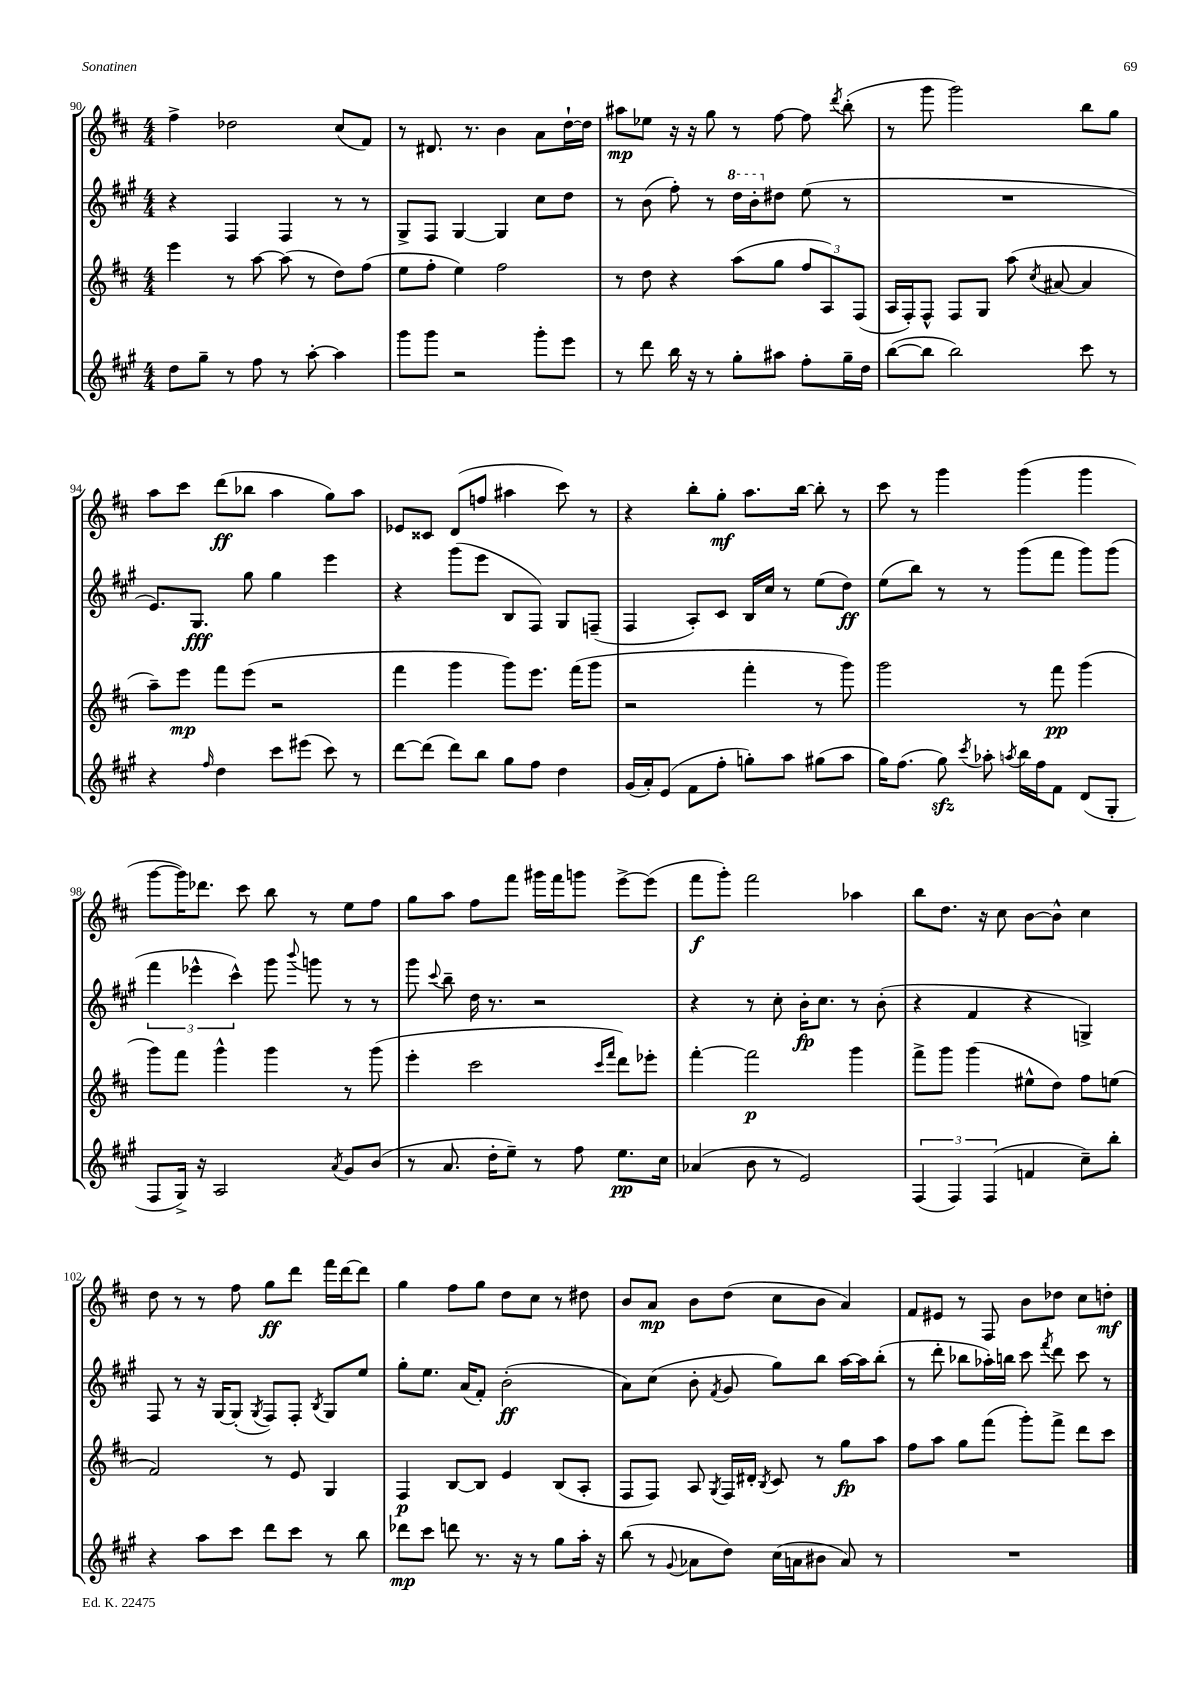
<<
\new StaffGroup <<
\new Staff = "s0" {
    \clef treble \key d \major \numericTimeSignature \time 4/4
    \autoBeamOff fis''4-> des''2 cis''8[( fis'8]) |
    r8 dis'8. r8. b'4 a'8[ d''16~-! d''16] |
    ais''8[\mp ees''8] r16 r16 g''8 r8 fis''8~ fis''8 \acciaccatura { d'''8 } b''8-.( |
    r8 g'''8 g'''2) b''8[ g''8] |
    a''8[ cis'''8] d'''8[\ff( bes''8] a''4 g''8[) a''8] |
    ees'8[ cisis'8] d'8[( f''8] ais''4 cis'''8) r8 |
    r4 b''8[-. g''8]-.\mf a''8.[ b''16]~ b''8-. r8 |
    cis'''8 r8 g'''4 g'''4( g'''4 |
    g'''8[~ g'''16) des'''8.] cis'''8 b''8 r8 e''8[ fis''8] |
    g''8[ a''8] fis''8[ fis'''8] gis'''16[ fis'''16 g'''8] e'''8[~-> e'''8]( |
    fis'''8[\f g'''8]-.) fis'''2 aes''4 |
    b''8[ d''8.] r16 cis''8 b'8[~ b'8]-^ cis''4 |
    d''8 r8 r8 fis''8 g''8[\ff d'''8] fis'''16[ d'''16~ d'''8] |
    g''4 fis''8[ g''8] d''8[ cis''8] r8 dis''8 |
    b'8[ a'8]\mp b'8[ d''8]( cis''8[ b'8] a'4) |
    fis'8[ eis'8] r8 fis8 b'8[ des''8] cis''8[ d''8]-.\mf \bar "|." |
}
\new Staff = "s1" {
    \clef treble \key a \major \numericTimeSignature \time 4/4
    \autoBeamOff r4 fis4 fis4 r8 r8 |
    gis8[-> fis8] gis4~ gis4 cis''8[ d''8] |
    r8 b'8( fis''8-.) r8 \ottava #1 d'''16[ b''16-. \ottava #0 dis''8] e''8( r8 |
    R1 |
    e'8.[) gis8.]\fff gis''8 gis''4 e'''4 |
    r4 gis'''8[( e'''8] b8[ fis8]) gis8[ f8]--( |
    fis4 a8[-.) cis'8] b16[ cis''16] r8 e''8[( d''8]\ff) |
    e''8[( b''8]) r8 r8 gis'''8[( fis'''8] gis'''8[) gis'''8]( |
    \tuplet 3/2 { fis'''4 ees'''4-^ cis'''4-^) } gis'''8 \appoggiatura { b'''8 } g'''8 r8 r8 |
    gis'''8 \appoggiatura { cis'''8 } b''8-- d''16 r8. r2 |
    r4 r8 cis''8-. b'16[-.\fp cis''8.] r8 b'8-.( |
    r4 fis'4 r4 g4->) |
    fis8 r8 r16 gis16[~ gis8]-.( \acciaccatura { gis8 } fis8[) fis8]-. \acciaccatura { b8 } gis8[ e''8] |
    gis''8[-. e''8.] a'16[( fis'8]-.) b'2-.\ff( |
    a'8[) cis''8]( b'8-. \acciaccatura { fis'8 } gis'8 gis''8[) b''8] a''16[~ a''16 b''8]-.( |
    r8 d'''8-. bes''8[ aes''16-.) b''16] cis'''8 \acciaccatura { fis'''8 } d'''8 cis'''8 r8 \bar "|." |
}
\new Staff = "s2" {
    \clef treble \key d \major \numericTimeSignature \time 4/4
    \autoBeamOff e'''4 r8 a''8~ a''8( r8 d''8[) fis''8]( |
    e''8[ fis''8]-. e''4) fis''2 |
    r8 d''8 r4 a''8[( g''8] \tuplet 3/2 { fis''8[ a8) fis8]( } |
    a16[ fis16-.) fis8]-^ fis8[ g8] a''8( \acciaccatura { cis''8 } ais'8~ ais'4 |
    a''8[--) e'''8]\mp fis'''8[ e'''8]( r2 |
    fis'''4 g'''4 g'''8[) e'''8.] fis'''16[( g'''8] |
    r2 fis'''4-. r8 g'''8) |
    g'''2 r8 fis'''8\pp g'''4( |
    g'''8[) fis'''8] g'''4-^ g'''4 r8 g'''8( |
    e'''4-. cis'''2 \grace { cis'''16[ fis'''16] } d'''8[) ees'''8]-. |
    fis'''4~-. fis'''2\p g'''4 |
    fis'''8[-> g'''8] g'''4( eis''8[-^ d''8]) fis''8[ e''8]( |
    fis'2) r8 e'8 g4 |
    fis4\p b8[~ b8] e'4 b8[( a8]-. |
    fis8[ fis8]) a8 \acciaccatura { g8 } fis16[ dis'16]-. \acciaccatura { b8 } cis'8 r8 g''8[\fp a''8] |
    fis''8[ a''8] g''8[ fis'''8]( g'''8[-.) fis'''8]-> d'''8[ cis'''8] \bar "|." |
}
\new Staff = "s3" {
    \clef treble \key a \major \numericTimeSignature \time 4/4
    \autoBeamOff d''8[ gis''8]-- r8 fis''8 r8 a''8~-. a''4 |
    gis'''8[ gis'''8] r2 gis'''8[-. e'''8] |
    r8 d'''8 b''16 r16 r8 gis''8[-. ais''8] fis''8[-. gis''16-- d''16] |
    b''8[~( b''8] b''2) cis'''8 r8 |
    r4 \grace { fis''16 } d''4 cis'''8[ eis'''8]( cis'''8) r8 |
    d'''8[~ d'''8]( d'''8[) b''8] gis''8[ fis''8] d''4 |
    gis'16[( a'16-.) e'8]( fis'8[ fis''8]-. g''8[-.) a''8] gis''8[( a''8] |
    gis''16[) fis''8.]( gis''8\sfz) \acciaccatura { cis'''8 } aes''8-. \acciaccatura { a''8 } b''16[ fis''16 fis'8] d'8[( gis8]-. |
    fis8[ gis16]->) r16 a2 \acciaccatura { a'8 } gis'8[ b'8]( |
    r8 a'8. d''16[-. e''8]--) r8 fis''8 e''8.[\pp cis''16] |
    aes'4( b'8 r8 e'2) |
    \tuplet 3/2 { fis4( fis4) fis4( } f'4 cis''8[--) b''8]-. |
    r4 a''8[ cis'''8] d'''8[ cis'''8] r8 b''8 |
    des'''8[\mp cis'''8] d'''8 r8. r16 r8 gis''8[ a''16]-. r16 |
    b''8( r8 \appoggiatura { gis'8 } aes'8[ d''8]) cis''16[( a'16 bis'8] a'8) r8 |
    R1 \bar "|." |
}
>>
>>
\layout { \context { \Score currentBarNumber = #90 } }
